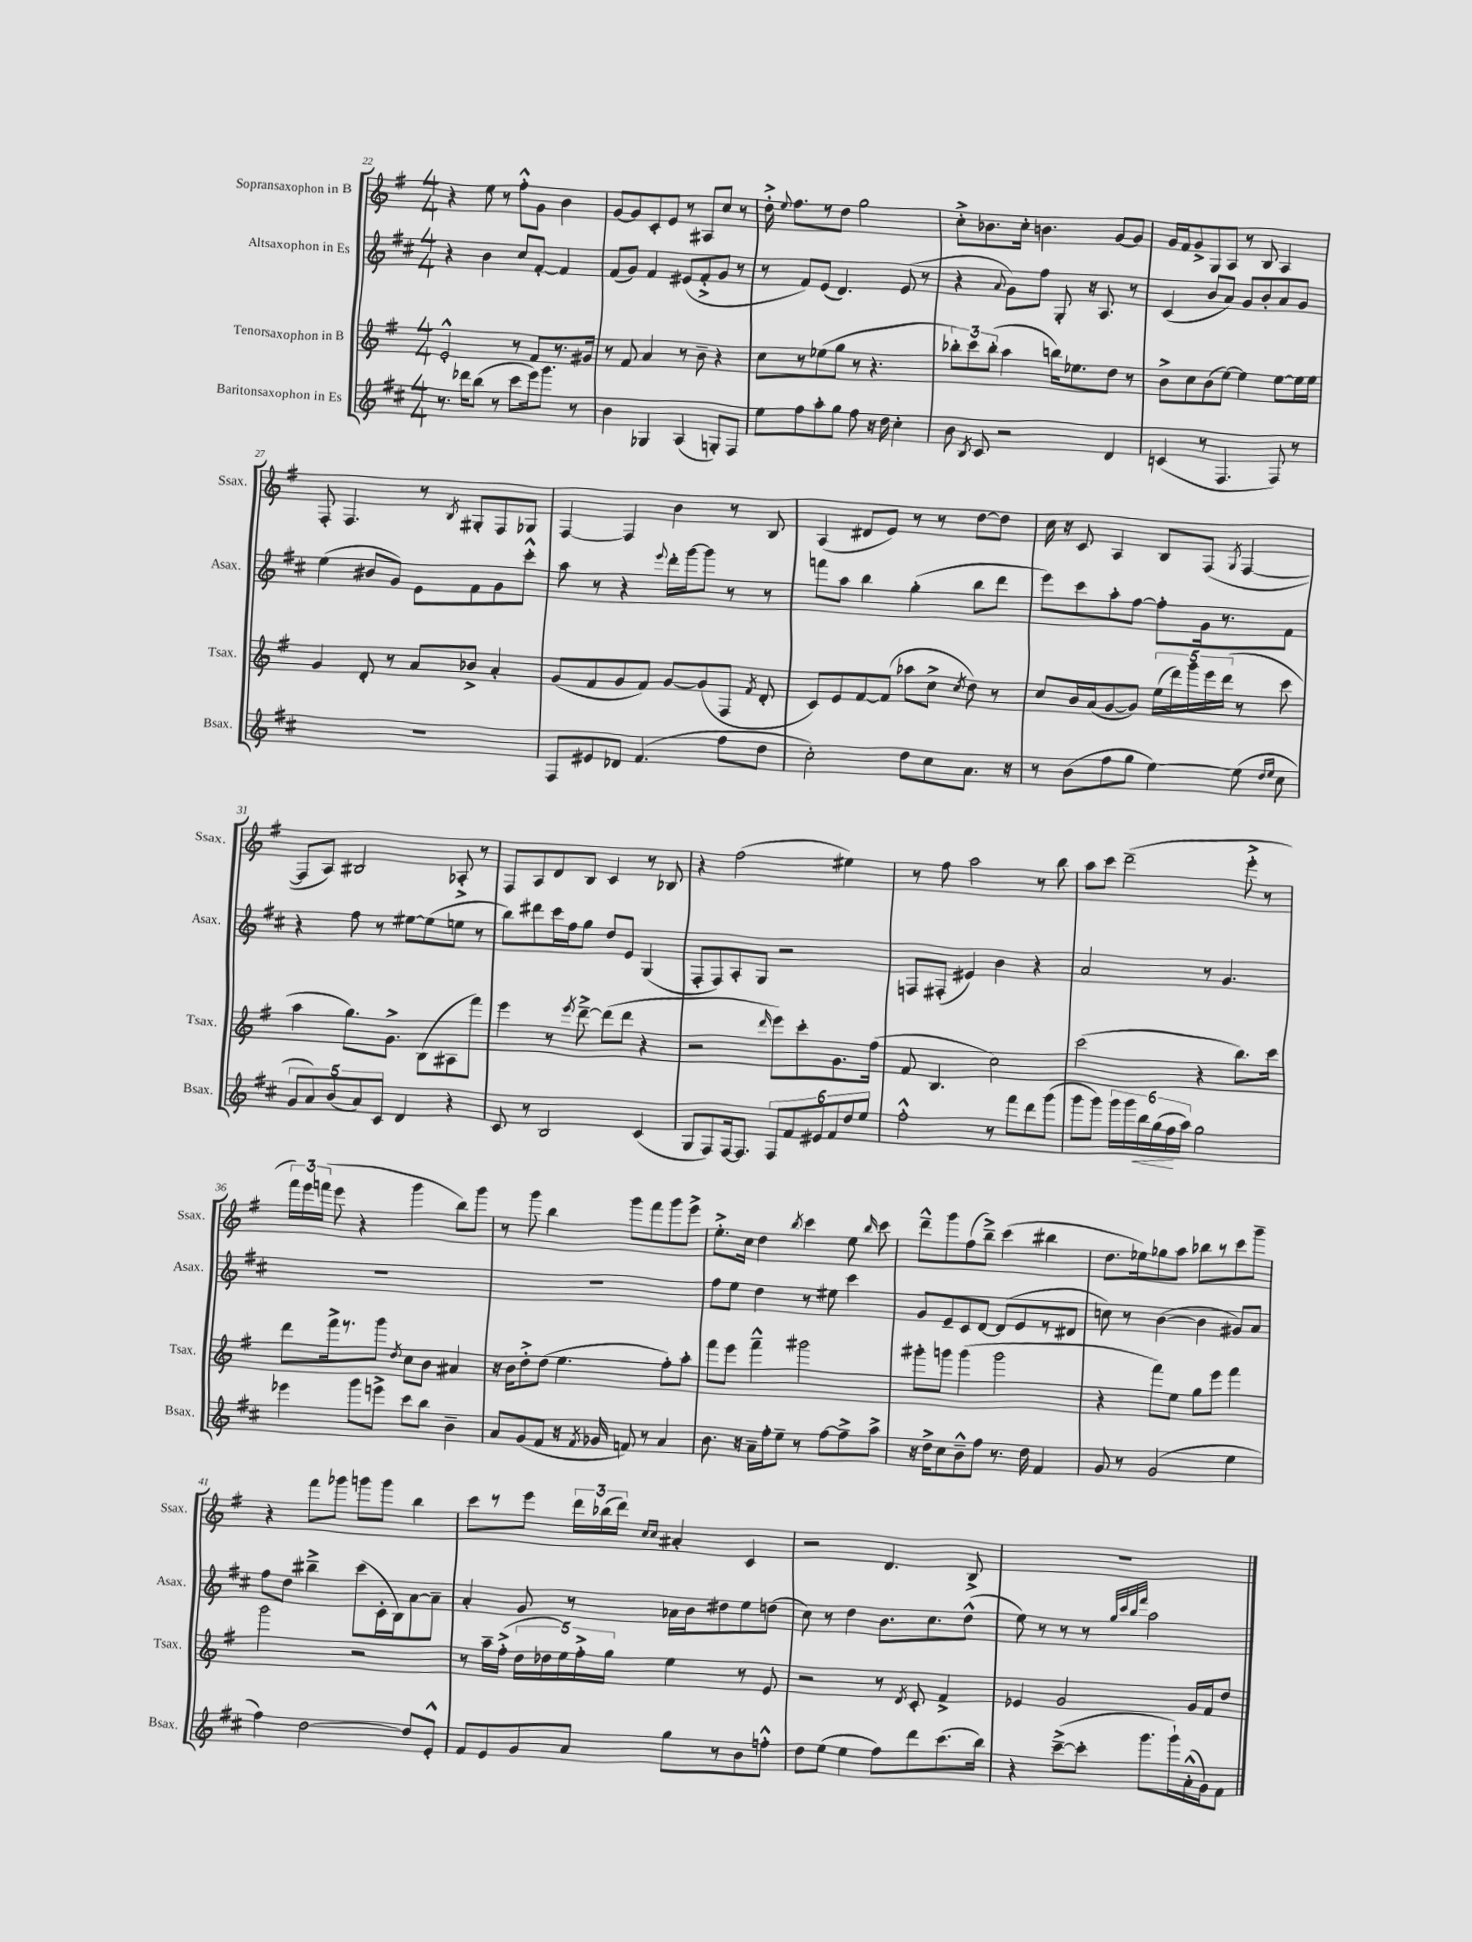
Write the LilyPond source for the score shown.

<<
\new StaffGroup <<
\new Staff = "s0" \with { instrumentName = "Sopransaxophon in B" shortInstrumentName = "Ssax." } {
    \clef treble \key g \major \numericTimeSignature \time 4/4
    \autoBeamOff r4 e''8 r8 fis''8[-.-^ g'8] b'4 |
    g'8[~ g'8 c'8-. e'8] r8 ais8[ c''8] r8 |
    d''16-.-> \appoggiatura { e''8 } fis''8.[ r8 d''8] g''2 |
    c''8[-.-> bes'8. c''16]-. b'4. g'8[~ g'8] |
    g'16[ fis'16 g'8-> g8 a8] r8 b8 a4 |
    fis8-. fis4. r8 \acciaccatura { b8 } gis8[-. fis8 ges8] |
    fis4~ fis4 b'4 r8 b8 |
    a4( dis'8[ e'8]) r8 r8 d''8[~ d''8] |
    c''16 r16 c'8 a4 b8[ fis8]( \acciaccatura { g8 } fis4~ |
    fis8[ a8]) bis2 aes8-.-> r8 |
    fis8[ a8 d'8 b8] c'4 r8 bes8 |
    r4 fis''2( eis''4) |
    r8 fis''8 a''2 r8 b''8 |
    a''8[ c'''8] d'''2--( e'''8-.-> r8 |
    \tuplet 3/2 { fis'''16[) e'''16 f'''16]( } e'''8 r4 g'''4 b''8[) g'''8] |
    r8 g'''8 b''4 g'''8[ fis'''8 g'''8 e'''8]-> |
    e''8.[-.-> c''16] d''4 \acciaccatura { b''8 } c'''4 e''8 \grace { b''16 } c'''8 |
    d'''8[---^ g'''8 fis''8( b''8]--->) c'''4( bis''4 |
    d''8.[ ees''16) ges''8 a''8] bes''8[ r8 c'''8 g'''8]-- |
    r4 fis'''8[ ges'''8] g'''8[ g'''8] b''4 |
    c'''8[ r8 e'''8] \tuplet 3/2 { d'''16[ bes''16( d'''16]) } \grace { c''16[ c''16] } ais'4-. c'4 |
    r2 d'4. b8-> |
    R1 \bar "|." |
}
\new Staff = "s1" \with { instrumentName = "Altsaxophon in Es" shortInstrumentName = "Asax." } {
    \clef treble \key d \major \numericTimeSignature \time 4/4
    \autoBeamOff r4 b'4 cis''8[ fis'8]~-. fis'4 |
    fis'8[( g'8]) fis'4 eis'8[( fis'8-.-> g'8] r8 |
    r8 fis'8[) e'8]( d'4.) e'8( r8 |
    r4 \appoggiatura { a'8 } g'8[) fis''8] g8-. r16 a8. r8 |
    cis'4( b'8[ a'8]) g'8[ b'8-. a'8 g'8] |
    e''4( bis'8[ g'8]) e'8[ fis'8 g'8 cis'''8]-.-^ |
    a''8 r8 r4 \appoggiatura { e'''8 } d'''16[-. g'''16~ g'''8] r8 r8 |
    f'''8[ a''8] b''4 g''4-.( b''8[ d'''8] |
    e'''8[) cis'''8 a''8-. fis''8]~ fis''8[-. g'16 r8. fis'8] |
    r4 fis''8 r8 eis''8[~ eis''8( e''8] r8 |
    b''8[) dis'''8 cis'''16 fis''16 g''8] d''8[ e'8] g4( |
    fis8[-. fis8) a8-. g8] r2 |
    f8[ fis8]-.( eis'4) b'4 r4 |
    a'2 r8 g'4. |
    R1 |
    R1 |
    fis''8[ e''8] d''4 r8 eis''8 cis'''4 |
    g'8[ e'8-- cis'8 d'8]~ d'8[( e'8 r8 dis'8] |
    c''8) r8 b'4~( b'4 gis'8[) a'8] |
    fis''8[ d''8] bis''4---> cis'''8[( cis'16-. b16) a'8~ a'8]-- |
    a'4-. g'8 r8 aes'16[ b'16 dis''8 e''8 d''8]( |
    cis''8) r8 d''4 b'8.[ cis''8. d''8]-^( |
    e''8) r8 r8 r8 \grace { g''32[ cis'''32 b''32 fis'''32] } a''2 \bar "|." |
}
\new Staff = "s2" \with { instrumentName = "Tenorsaxophon in B" shortInstrumentName = "Tsax." } {
    \clef treble \key g \major \numericTimeSignature \time 4/4
    \autoBeamOff e'2-.-^ r8 fis'8[ r8. gis'16] |
    r8 fis'8 a'4 r8 b'8-- r4 |
    c''8[ r8 ees''8( g''8] r8 r4. |
    \tuplet 3/2 { bes''8[-.) c'''8 bes''8]-.( } a''4 b''16[) ees''8. d''8] r8 |
    b'8[-> c''8 b'8( e''8]~) e''4 e''8[~ e''16 e''16] |
    g'4 d'8-. r8 a'8[ bes'8]-> a'4-. |
    g'8[( fis'8 g'8 fis'8]) g'8[~ g'8( fis8] \acciaccatura { fis'8 } d'8-. |
    c'8[) e'8 fis'8~ fis'8]( aes''8[ c''8]-> \acciaccatura { c''8 } d''8) r8 |
    c''8[ b'16 a'16( g'8~ g'8]) \tuplet 5/4 { e''16[( d'''16) g'''16 e'''16 d'''16]( } r8 c'''8 |
    a''4 g''8.[) g'8.]-> b8[( ais8 fis'''8]) |
    e'''4 r8 \acciaccatura { e'''8 } d'''8~---> d'''8[( d'''8] r4 |
    r2 \grace { d'''16 } e'''8[) c'''8-. g'8. fis''16]( |
    fis'8 b4. c''2) |
    c'''2( r4 b''8.[) c'''16] |
    d'''8[ fis'''16-> r8. g'''8] \acciaccatura { d''8 } c''8[ b'8] ais'4 |
    r16 b'16[ d''8-.-> d''8]( e''4. fis''8[-.) a''8]-. |
    fis'''8[ e'''8] fis'''4---^ gis'''2 |
    gis'''8[-. g'''8] g'''4( g'''2 |
    r4 fis'''8[) e''8] g''8[ e'''8] fis'''4 |
    g'''2 r2 |
    r8 a''16[-- fis''16]-.->( \tuplet 5/4 { d''16[ des''16 e''16) fis''16-.-> g''16] } e''4 r8 e'8 |
    r2 r8 \acciaccatura { d'8 } c'8-. fis'4-> |
    ees'4 g'2 g'16[ fis'16 d''8] \bar "|." |
}
\new Staff = "s3" \with { instrumentName = "Baritonsaxophon in Es" shortInstrumentName = "Bsax." } {
    \clef treble \key d \major \numericTimeSignature \time 4/4
    \autoBeamOff r8. des'''16[ b''8]( r8 cis'''8[ e'''16) g'''8.] r8 |
    b'4 ges4 a4( g8[-.) fis8] |
    e''8[ fis''8 a''8-. g''8] fis''8 r16 d''16 cis''4-. |
    b'8 \acciaccatura { b8 } cis'8 r2 d'4 |
    c'4( r8 fis4. fis8) r8 |
    R1 |
    fis8[ eis'8 des'8] fis'4.( fis''8[ d''8] |
    cis''2-.) d''8[ cis''8 a'8.] r16 |
    r8 b'8[( fis''8 g''8] e''4~) e''8( \grace { d''16[ e''16] } cis''8 |
    \tuplet 5/4 { g'8[ a'8) b'8( a'8) cis'8] } d'4 r4 |
    cis'8 r8 b2 cis'4( |
    g8[ fis8) fis16~ fis8.] \tuplet 6/4 { fis8[ fis'8 eis'8 fis'8 d''8 e''8] } |
    fis''2-.-^ r8 fis'''8[ d'''8 g'''8]( |
    g'''8[ g'''8]) \tuplet 6/4 { g'''16[ g'''16 b''16\< g''16( fis''16\! a''16]) } g''2 |
    ees'''4 g'''8[ e'''8]-> cis'''8[ b''8] b'4-- |
    a'8[ g'8( fis'8] r16 \acciaccatura { fis'8 } ges'16 f'8) r8 a'4 |
    b'8. r16 a'16[-- fis''16-. e''8]-- r8 fis''8[~ fis''8---> a''8]-> |
    r16 d''16[-> cis''8 b'8---^ fis''8] r8. d''16 fis'4 |
    g'8 r8 g'2( e''4 |
    fis''4) d''2~ d''8[ e'8]-.-^ |
    fis'8[ e'8 g'8 a'8] g''8[ r8 b'8 f''8]-.-^ |
    d''8[ e''8]( e''4 fis''8[) d'''8 cis'''8.( b''16]) |
    r4 cis'''8[~--->( cis'''8]-. g'''8.[ g'''16-!) a'16-.-^( g'16) fis'8] \bar "|." |
}
>>
>>
\layout { \context { \Score currentBarNumber = #22 } }
